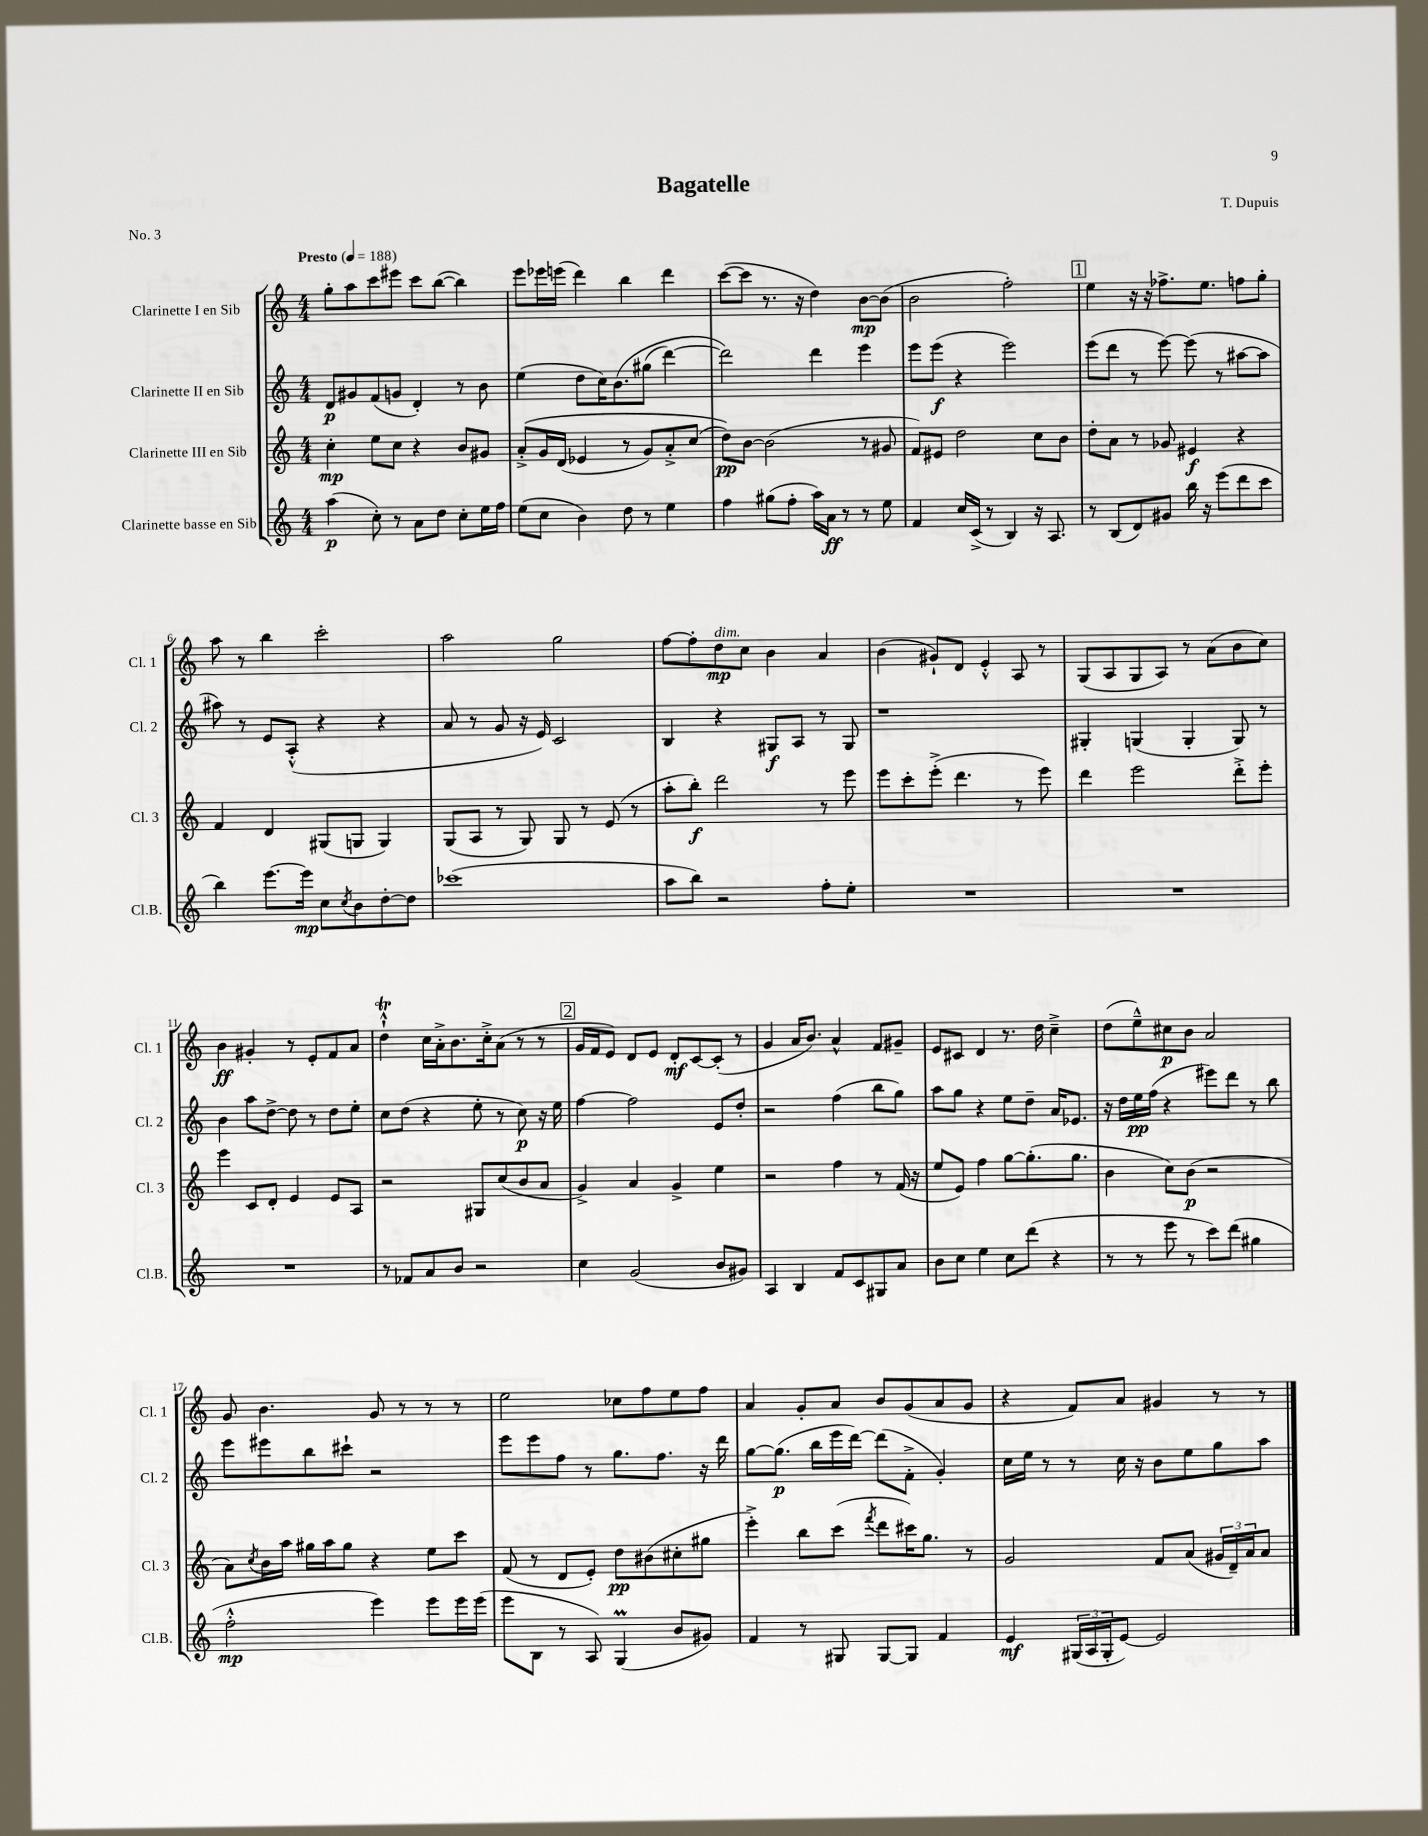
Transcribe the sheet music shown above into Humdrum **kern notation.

**kern	**kern	**kern	**kern
*staff4	*staff3	*staff2	*staff1
*clefG2	*clefG2	*clefG2	*clefG2
*k[]	*k[]	*k[]	*k[]
*M4/4	*M4/4	*M4/4	*M4/4
*MM188	*MM188	*MM188	*MM188
(4aa\	4cc'\	8d/L	8gg'\L
.	.	8g#/	8aa\
8cc'\)	8ee\L	(8f/	8ccc\
8r	8cc\J	8g/J	8eee#\J
8a\L	4r	4d'/)	8ccc\L
8dd\J	.	.	([8bb\J
8cc'\L	8b/L	8r	4bb\])
16ee\L	8g#/J	8b\	.
16ff\JJ	.	.	.
=	=	=	=
(8ee\L	&(8a'^/L	(4ee\	8eee\L
8cc\J	16g/L	.	16eee-\L
.	(16d/JJ	.	(16eee\JJ
4b\)	4e-/	8dd\L	4ddd\)
.	.	16cc\K)	.
.	.	&(8.b\	.
8dd\	8r	.	4bb\
8r	8g/L)	(8gg#\J	.
4ee\	8a'^/	[4ddd\)	4ddd\
.	(8cc/J	.	.
=	=	=	=
4ff\	8dd\L)&)	2ddd\]&)	([8ccc\L
.	[8b\J	.	8ccc\]J
(8gg#\L	(2b\]	.	8.r
8ff'\J	.	.	.
.	.	.	16r
16aa\LL)	.	4ddd\	4dd\)
16a\JJ	.	.	.
8r	.	.	.
8r	8r	4eee\	[8b\L
8ee\	8g#/	.	(8b\]J
=	=	=	=
4f/	8f/L)	8eee\L	2b\
.	8e#/J	(8eee\J	.
16cc/LL	2dd\	4r	.
(16c^/JJ	.	.	.
8r	.	.	.
4B/)	.	2eee\)	2ff'\)
16r	8cc\L	.	.
8.A/	.	.	.
.	8b\J	.	.
=	=	=	=
8r	8dd'\L	(8eee\L	4ee\
(8B/L	8a\J	8ddd\J	.
8d/)	8r	8r	16r
.	.	.	16r
8g#/J	8g-/	[8eee\)	8.ff-^\L
16bb\	4e#/	(8eee\]	.
16r	.	.	8.ee\J
(8eee\L	.	8r	.
8ddd\	4r	[8aa#\L	8ff\L
8ccc\J	.	8aa#\]J	8gg'\J
=	=	=	=
4bb\)	4f/	8aa#\)	8aa\
.	.	8r	8r
[8.eee\L	4d/	8e/L	4bb\
.	.	(8A'^^/J	.
16eee\]Jk	.	.	.
8cc\L	(8G#/L	4r	2ccc'\
8qcc/	.	.	.
8b\	8G/J	.	.
[8dd'\	4G/)	4r	.
8dd\]J	.	.	.
=	=	=	=
(1ccc-	(8G/L	8a/	2aa\
.	8A/J	8r	.
.	8r	8g/	.
.	8G/)	16r	.
.	.	16e/)	.
.	8G/	2c/	2gg\
.	8r	.	.
.	(8e/	.	.
.	8r	.	.
=	=	=	=
8aa\L	8aa'\L	4B/	[8ff\L
8bb\J)	8bb'\J)	.	8ff'\]
2r	2ddd\	4r	8dd\
.	.	.	8cc\J
.	.	8G#/L	4b\
.	.	8A/J	.
8ff'\L	8r	8r	4a/
8ee'\J	8eee\	8G#/	.
=	=	=	=
1r	8eee\L	1r	(4b\
.	8ccc'\	.	.
.	(8eee'^\J	.	8g#`/L)
.	4.ddd\	.	8d/J
.	.	.	4e'^^/
.	8r	.	8A/
.	8eee\)	.	8r
=	=	=	=
1r	4ddd\	4G#'/	(8G/L
.	.	.	8A/
.	2eee\	(4G/	8G/
.	.	.	8A/J)
.	.	4G'/	8r
.	.	.	(8a\L
.	8ddd'^\L	8G/)	8b\
.	8eee'\J	8r	8cc\J)
=	=	=	=
1r	4eee\	4b\	4b\
.	8c/L	8aa\L	4g#'/
.	8d'/J	[8dd^\J	.
.	4e/	8dd\]	8r
.	.	8r	8e'/L
.	8e/L	8dd\L	8f/
.	8A/J	8ee'\J	8a/J
=	=	=	=
8r	2r	8cc\L	4dd`^^\
8f-/L	.	(8dd\J	.
8a/	.	4r	16cc\LL
.	.	.	16a'^\J
8b/J	.	.	8.b\
2r	8G#/L	8ee'\	.
.	.	.	16cc'^\k
.	(8cc/	8r	(8a\J
.	8b/	8cc\)	8r
.	8a/J	16r	8r
.	.	16ee\	.
=	=	=	=
4cc\	4g^/)	[4ff\	16g/LL
.	.	.	16f/J
.	.	.	8e/J)
(2g/	4a/	2ff\]	8d/L
.	.	.	8e/J
.	4g^/	.	8d'/L
.	.	.	[8c/
8b/L	4ee\	8e/L	(8c'/]J
8g#/J)	.	8dd'/J	8r
=	=	=	=
4A/	2r	2r	4g/
4B/	.	.	16a/LK
.	.	.	8.b/J)
8f/L	4ff\	(4ff\	4a^^/
8c/	.	.	.
8G#/	8r	8bb\L	8f/L
8a/J	(16f/	8gg\J)	8g#~/J
.	16r	.	.
=	=	=	=
8b\L	8ee/L	8aa\L	8e/L
8cc\J	8e/J)	8gg\J	8c#/J
4ee\	4ff\	4r	4d/
8cc\L	[8gg\L	8ee\L	8.r
(8ddd\J	(8.gg'\]	8dd~\J	.
.	.	.	16dd\
4r	.	16a/LK	4cc~^\
.	8.gg\J	8.e-/J	.
=	=	=	=
8r	4b\	16r	(8dd\L
.	.	16dd\LL	.
8r	.	16ee\	8ee~^^\)
.	.	(16ff\JJ	.
8eee\	8cc\L)	4r	8cc#\
8r	(8b\J	.	8b\J
8ccc\L)	2r	8eee#\L)	2a/
(8ddd\J	.	8ddd\J	.
4gg#\	.	8r	.
.	.	8bb\	.
=	=	=	=
2ff'^^\	8a\L)	8eee\L	8g/
.	8qcc/	.	.
.	16b\L	8eee#\	4.b\
.	16aa\JJ	.	.
.	16gg#\LL	8bb\	.
.	16aa\J	.	.
.	8gg#\J	8ccc#`\J	.
4eee\)	4r	2r	8g/
.	.	.	8r
8eee\L	8ee\L	.	8r
16eee\L	8ccc\J	.	8r
(16eee\JJ	.	.	.
=	=	=	=
8eee\L	(8f/	8eee\L	2ee\
8B\J	8r	8eee\	.
8r	8d/L	8ff\J	.
8A/)	8e'/J)	8r	.
(4G/	8dd\L	8.gg\L	8cc-\L
.	(8b#\	.	8ff\
.	.	8.ff\J	.
8b/L	8cc#'\	.	8ee\
8g#/J)	8gg#\J	16r	8ff\J
.	.	16ddd\	.
=	=	=	=
4f/	4eee'^\)	[8gg\L	4a/
.	.	(8.gg\]J	.
8r	8bb\L	.	8g'/L
.	.	16bb\LL	.
8G#/	(8ccc\J	16eee\	8a/J
.	.	[16ddd\JJ)	.
.	8qfff/	.	.
[8G#/L	8ddd\L	(8ddd\]L	8b/L
8G#/]J	16ccc#\K)	8f'^\J	(8g/
.	8.gg\J	.	.
4f/	.	4g'/)	8a/
.	8r	.	8g/J
=	=	=	=
4e/	2g/	16cc\LL	4r
.	.	16ee\JJ	.
.	.	8r	.
(24G#/LL	.	8r	8f/L)
24A/	.	.	.
24G#'/J	.	.	.
[8e/J)	.	16cc\	8a/J
.	.	16r	.
2e/]	8f/L	8b\L	4g#/
.	(8a/J	8ee\	.
.	24g#/LL	8gg\	8r
.	24d~/)	.	.
.	24a/J	.	.
.	8a/J	8aa\J	8r
==	==	==	==
*-	*-	*-	*-
